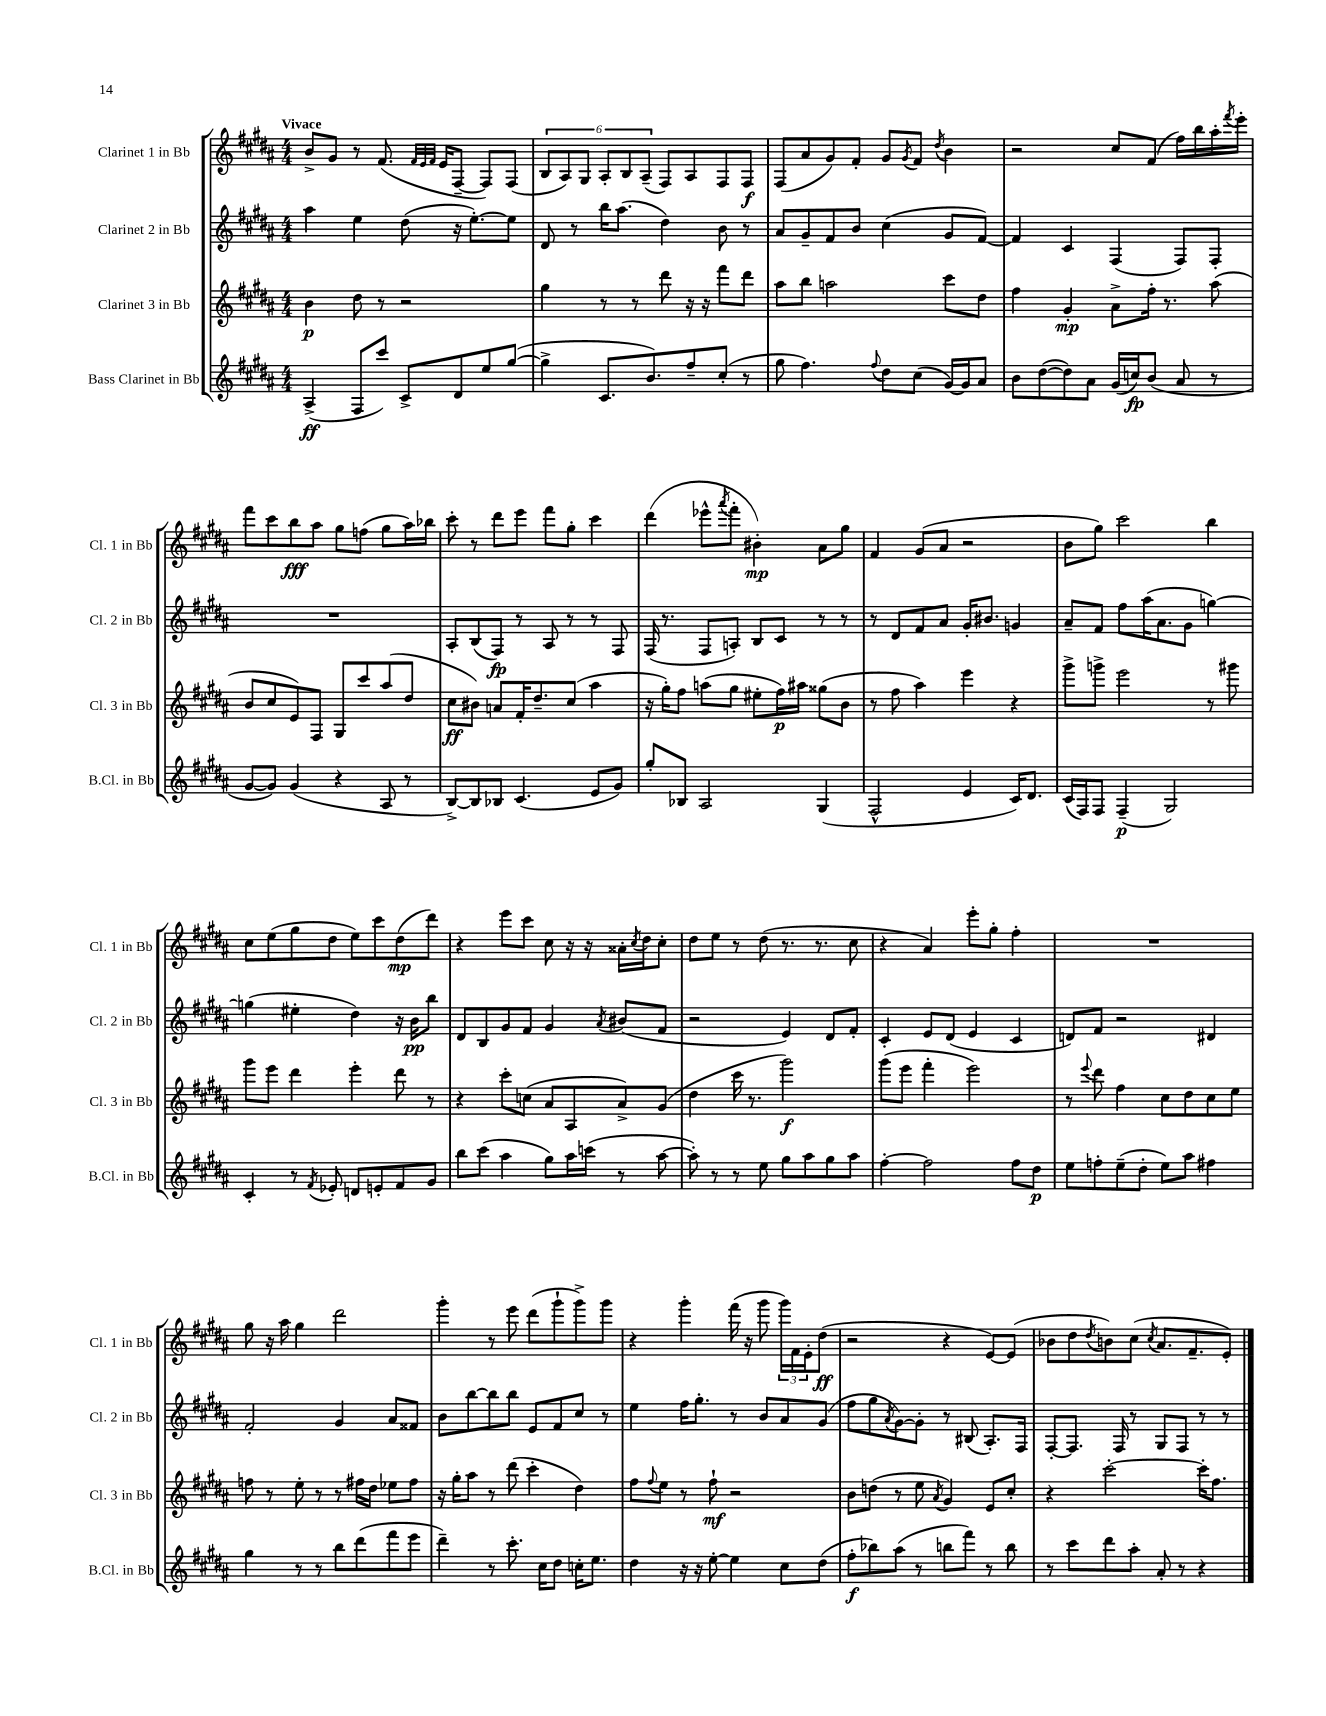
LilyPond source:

<<
\new StaffGroup <<
\new Staff = "s0" \with { instrumentName = "Clarinet 1 in Bb" shortInstrumentName = "Cl. 1 in Bb" } {
    \clef treble \key b \major \numericTimeSignature \time 4/4 \tempo "Vivace"
    b'8-> gis'8 r8 fis'8.( \grace { fis'32 e'32 fis'32 } e'16 fis8~-- fis8) fis8( |
    \tuplet 6/4 { b8 ais8) gis8 ais8-. b8 ais8--( } fis8) ais8 fis8 fis8\f |
    fis8( ais'8 gis'8) fis'8-. gis'8 \acciaccatura { gis'8 } fis'8 \acciaccatura { dis''8 } b'4 |
    r2 cis''8 fis'8( fis''16) b''16 ais''16-. \acciaccatura { fis'''8 } e'''16-. |
    fis'''8 cis'''8 b''8\fff ais''8 gis''8 f''8( gis''8 ais''16) bes''16 |
    cis'''8-. r8 dis'''8 e'''8 fis'''8 gis''8-. cis'''4 |
    dis'''4( ees'''8-^ \acciaccatura { ais'''8 } fis'''8-. bis'4-.\mp) ais'8 gis''8 |
    fis'4 gis'8( ais'8 r2 |
    b'8 gis''8) cis'''2 b''4 |
    cis''8 e''8( gis''8 dis''8 e''8) cis'''8 dis''8\mp( dis'''8) |
    r4 e'''8 cis'''8 cis''8 r16 r16 aisis'16-. \acciaccatura { cis''8 } dis''16 cis''8-. |
    dis''8 e''8 r8 dis''8( r8. r8. cis''8 |
    r4 ais'4) e'''8-. gis''8-. fis''4-. |
    R1 |
    gis''8 r16 ais''16 gis''4 dis'''2 |
    gis'''4-. r8 e'''8 dis'''8( gis'''8-! gis'''8->) gis'''8 |
    r4 gis'''4-. fis'''16( r16 gis'''8 \tuplet 3/2 { gis'''16) fis'16 e'16-. } dis''8\ff( |
    r2 r4 e'8~) e'8( |
    bes'8 dis''8 \acciaccatura { dis''8 } b'8) cis''8( \acciaccatura { cis''8 } ais'8. fis'8.-- e'8-.) \bar "|." |
}
\new Staff = "s1" \with { instrumentName = "Clarinet 2 in Bb" shortInstrumentName = "Cl. 2 in Bb" } {
    \clef treble \key b \major \numericTimeSignature \time 4/4
    ais''4 e''4 dis''8( r16 e''8.~-.) e''8 |
    dis'8 r8 b''16 ais''8.( dis''4) b'8 r8 |
    ais'8 gis'8-- fis'8 b'8 cis''4( gis'8 fis'8~) |
    fis'4 cis'4 fis4( fis8) fis8-. |
    R1 |
    ais8-. b8( fis8\fp) r8 ais8 r8 r8 fis8 |
    fis16( r8. fis8 a8-.) b8 cis'8 r8 r8 |
    r8 dis'8 fis'8 ais'8 gis'16-. bis'8. g'4 |
    ais'8-- fis'8 fis''8 ais''16( ais'8. gis'8 g''4~) |
    g''4( eis''4-. dis''4) r16 b'16\pp b''8 |
    dis'8 b8 gis'8 fis'8 gis'4 \acciaccatura { ais'8 } bis'8( fis'8 |
    r2 e'4) dis'8 fis'8-. |
    cis'4-. e'8 dis'8( e'4 cis'4 |
    d'8) fis'8 r2 dis'4 |
    fis'2-. gis'4 ais'8 fisis'8 |
    b'8 b''8~ b''8 b''8 e'8 fis'8 cis''8 r8 |
    e''4 fis''16 gis''8.-. r8 b'8 ais'8 gis'8( |
    fis''8 gis''8 \acciaccatura { ais'8 } gis'8~) gis'8-. r8 bis8( ais8.-.) fis16 |
    fis8~-. fis8. fis16 r8 gis8 fis8 r8 r8 \bar "|." |
}
\new Staff = "s2" \with { instrumentName = "Clarinet 3 in Bb" shortInstrumentName = "Cl. 3 in Bb" } {
    \clef treble \key b \major \numericTimeSignature \time 4/4
    b'4\p dis''8 r8 r2 |
    gis''4 r8 r8 dis'''8 r16 r16 fis'''8 dis'''8 |
    ais''8 b''8 a''2 cis'''8 dis''8 |
    fis''4 gis'4-.\mp ais'8-> fis''16-. r8. ais''8( |
    b'8 cis''8 e'8) fis8 gis8 cis'''8 ais''8( dis''8 |
    cis''8\ff bis'8) a'8 fis'16-. dis''8.-- cis''8( ais''4 |
    r16 gis''16-.) fis''8 a''8( gis''8 eis''8-. fis''16\p) ais''16 gisis''8( b'8 |
    r8 fis''8 ais''4) e'''4 r4 |
    gis'''8-> g'''8-> e'''2 r8 gis'''8 |
    gis'''8 e'''8 dis'''4 e'''4-. dis'''8 r8 |
    r4 cis'''8-. c''8( ais'8 ais8 ais'8->) gis'8( |
    dis''4 cis'''16 r8. gis'''2\f) |
    gis'''8( e'''8 fis'''4-. e'''2) |
    r8 \appoggiatura { e'''8 } dis'''8 fis''4 cis''8 dis''8 cis''8 e''8 |
    f''8 r8 e''8-. r8 r8 fis''16 dis''16 ees''8 fis''8 |
    r16 gis''16-. ais''8 r8 dis'''8( cis'''4-. dis''4) |
    fis''8 \appoggiatura { fis''8 } e''8 r8 fis''8-!\mf r2 |
    b'8 d''8( r8 e''8 \acciaccatura { ais'8 } gis'4) e'8 cis''8-. |
    r4 cis'''2~-. cis'''16-. fis''8. \bar "|." |
}
\new Staff = "s3" \with { instrumentName = "Bass Clarinet in Bb" shortInstrumentName = "B.Cl. in Bb" } {
    \clef treble \key b \major \numericTimeSignature \time 4/4
    ais4->\ff( fis8 cis'''8) cis'8-> dis'8 e''8 gis''8~( |
    gis''4-> cis'8. b'8.) fis''8-- cis''8-.( r8 |
    gis''8 fis''4.) \appoggiatura { fis''8 } dis''8 cis''8( gis'16~) gis'16 ais'8 |
    b'8 dis''8~( dis''8) ais'8 gis'16( c''16\fp) b'8( ais'8 r8 |
    gis'8~ gis'8) gis'4( r4 ais8 r8 |
    b8~->) b8 bes8 cis'4.( e'8 gis'8) |
    gis''8-. bes8 ais2 gis4( |
    fis2-^ e'4 cis'16) dis'8. |
    cis'16( fis16) fis8 fis4--\p( gis2) |
    cis'4-. r8 \acciaccatura { fis'8 } ees'8-. d'8 e'8-. fis'8 gis'8 |
    b''8 cis'''8( ais''4 gis''8) ais''16 c'''16( r8 ais''8~ |
    ais''8-.) r8 r8 e''8 gis''8 ais''8 gis''8 ais''8 |
    fis''4~-. fis''2 fis''8 dis''8\p |
    e''8 f''8-. e''8--( dis''8-. e''8) ais''8 fis''4 |
    gis''4 r8 r8 b''8 dis'''8( fis'''8 e'''8 |
    dis'''4--) r8 cis'''8.-. cis''16 dis''8 c''16-. e''8. |
    dis''4 r16 r16 e''8~-. e''4 cis''8 dis''8( |
    fis''8-.\f bes''8) ais''8( r8 b''8 fis'''8) r8 b''8 |
    r8 cis'''8 dis'''8 ais''8-. ais'8-. r8 r4 \bar "|." |
}
>>
>>
\layout { \context { \Score \remove "Bar_number_engraver" } }
